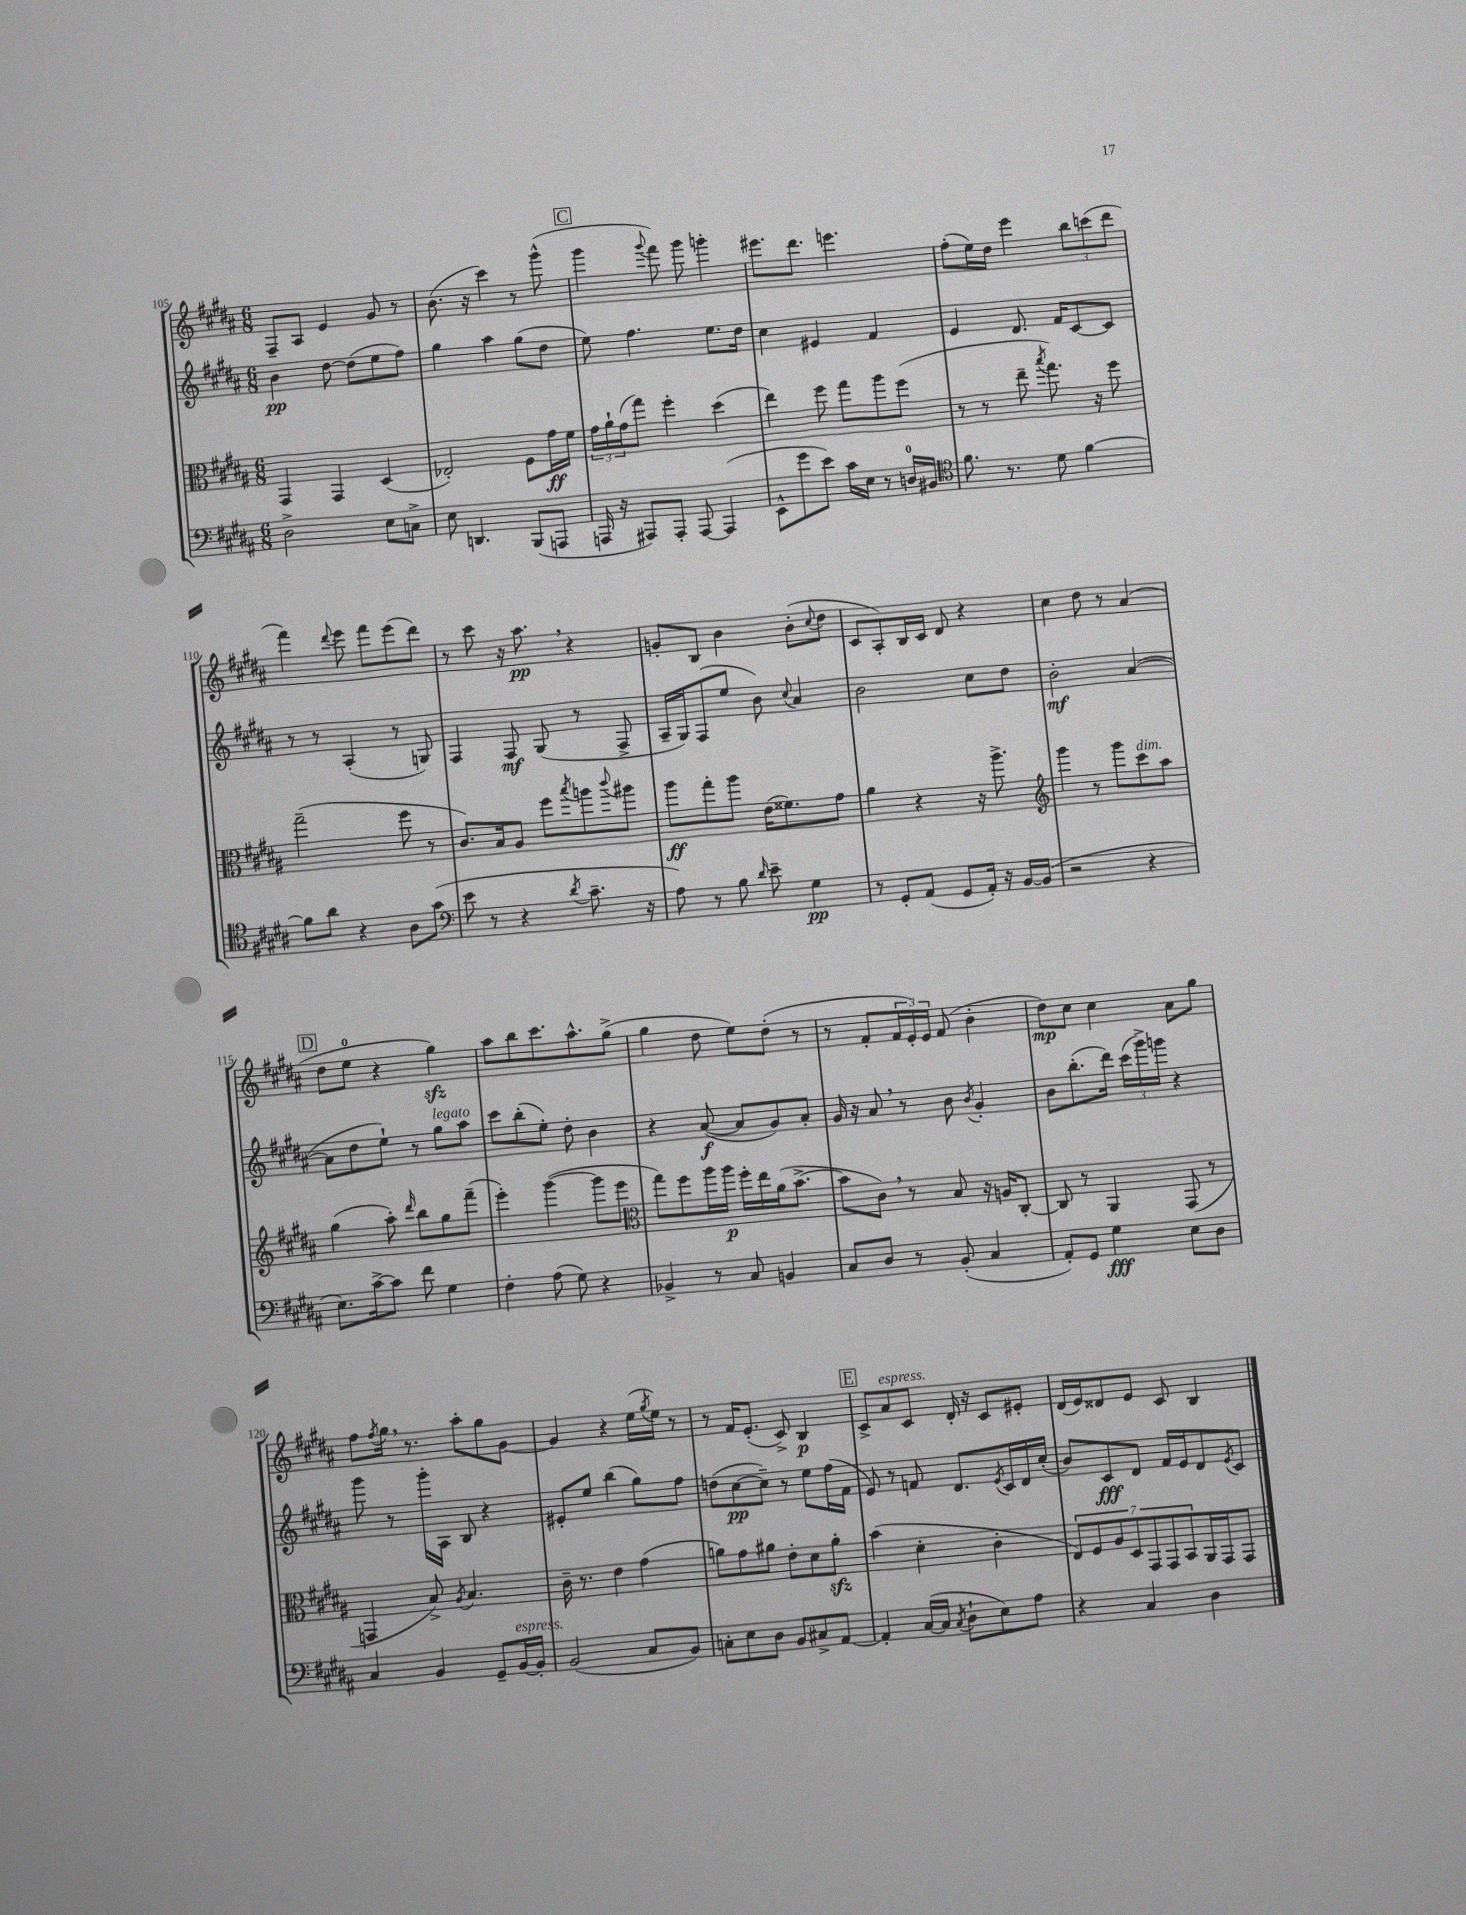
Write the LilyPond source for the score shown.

<<
\new StaffGroup <<
\new Staff = "s0" {
    \clef treble \key b \major \numericTimeSignature \time 6/8
    fis8-- ais8 e'4 gis'8 r8 |
    b'8.( r16 cis'''4) r8 gis'''8-^( |
    \mark \markup { \box "C" } gis'''4 \appoggiatura { gis'''8 } fis'''8) gis'''8 g'''4-. |
    eis'''8. dis'''8. e'''4. |
    fis''8-.( e''16) dis''16 e'''4 \tuplet 3/2 { b''8 c'''8( dis'''8 } |
    fis'''4) \appoggiatura { dis'''8 } e'''8 fis'''8 e'''8( dis'''8) |
    r8 cis'''8 r16 ais''8.\pp \breathe r4 |
    g'8-. b8 b'4 b'8-.( \appoggiatura { cis''8 } dis''8 |
    cis'8 ais8-.) b16 cis'16 dis'8 r4 |
    cis''4 dis''8 r8 ais'4( |
    \mark \markup { \box "D" } dis''8 e''8-0 r4 gis''4\sfz) |
    ais''8 b''8 cis'''8. ais''8.-^ gis''8->( |
    gis''4 dis''8 e''8) dis''8-.( r8 |
    r8 fis'8-. \tuplet 3/2 { fis'16 e'16-.) e'16 } fis'8( b'4-. |
    dis''8\mp) cis''8 cis''4 ais'8 gis''8 |
    fis''8 \acciaccatura { fis''8 } gis''16 \breathe r8. ais''8-. gis''8 gis'8~ |
    gis'4 r4 e''16( \acciaccatura { gis''8 } e''16) r8 |
    r8 fis'16 e'8.-.( cis'8->) b4\p |
    \mark \markup { \box "E" } cis'8-> ais'8^\markup { \italic "espress." } cis'8 dis'16-. r16 cis'8 eis'8-. |
    dis'16( e'16) disis'8 e'8 cis'8 b4 \bar "|." |
}
\new Staff = "s1" {
    \clef treble \key b \major \numericTimeSignature \time 6/8
    b'4\pp dis''8~ dis''8( e''8 fis''8) |
    gis''4 ais''4 gis''8( dis''8 |
    \mark \markup { \box "C" } e''8) fis''4. e''8. dis''16 |
    cis''4 eis'4 fis'4 |
    e'4 dis'8. fis'16 cis'8~ cis'8 |
    r8 r8 ais4-.( r8 g8) |
    fis4 fis8\mf gis8( r8 fis8-> |
    ais16-- gis16) fis8( e''8 b'8) \appoggiatura { cis''8 } ais'4 |
    b'2 cis''8 dis''8 |
    b'2-.\mf ais'4~( |
    \mark \markup { \box "D" } ais'8 dis''8 e''8-!) r8 gis''8^\markup { \italic "legato" } ais''8 |
    cis'''8 b''8-.( e''8-.) dis''8-. b'4 |
    r4 ais'8~\f( ais'8 gis'8) ais'8-. |
    gis'16 r16 ais'8 \breathe r8 b'8 \acciaccatura { b'8 } gis'4-. |
    b'8 b''8.-.( dis'''16) \tuplet 3/2 { cis'''16( gis'''16->) g'''16 } r4 |
    gis'''8 r8 gis'''16-. ais16 b8 r4 |
    eis'8-. e''8 b''4( gis''8) fis''8 |
    d''8( cis''8~\pp cis''8--) r8 e''8 fis''16( fis'16 |
    \mark \markup { \box "E" } e'8) r8 f'8 dis'8. \acciaccatura { e'8 } cis'16 dis'16 cis''16-.( |
    b'8) cis'8\fff dis'8 fis'16 e'16 dis'8 \acciaccatura { e'8 } cis'8 \bar "|." |
}
\new Staff = "s2" {
    \clef alto \key b \major \numericTimeSignature \time 6/8
    gis,4 gis,4 dis4( |
    ees2-.) fis8 gis'16\ff fis'16 |
    \mark \markup { \box "C" } \tuplet 3/2 { gis'16 ais'16-! gis'16( } gis''8) fis''4-. dis''4( |
    e''4) fis''8 gis''8 ais''8 fis''8( |
    r8 r8 e''8-- \acciaccatura { b''8 } gis''8.) r16 fis''8 |
    gis''2--( fis''8 r8 |
    cis'8.) b16 ais8 fis''8 \acciaccatura { b''8 } a''8 \appoggiatura { cis'''8 } ais''8 |
    ais''8\ff gis''8-. ais''8 e'16( fisis'8.) gis'8 |
    ais'4 r4 r16 ais''8.-> |
    \clef treble gis'''4 r8 gis'''8 cis'''8^\markup { \italic "dim." } ais''8 |
    \mark \markup { \box "D" } gis''4( ais''8-.) \grace { dis'''16 } b''8 gis''8 fis'''8--( |
    e'''4-.) gis'''4~( gis'''8 e'''8 |
    \clef alto gis''8) fis''8 ais''16 ais''16\p fis''16-. e''16 ais'16( b'8.~-> |
    b'8 cis'8) \breathe r8 b8 r16 a16 cis8~-. |
    cis8 r8 ais,4 gis,8( r8 |
    g,4 b8->) \acciaccatura { ais8 } b4. |
    cis'16-- r8. e'4 gis'4( |
    a'8) gis'8 ais'8 e'8-. dis'8 ais'8-.\sfz |
    \mark \markup { \box "E" } b'4( dis'4-. cis'4-. |
    \tuplet 7/4 { e8) fis8 ais8 dis8 gis,8 gis,8 b,8 } ais,16 gis,16 gis,8 \bar "|." |
}
\new Staff = "s3" {
    \clef bass \key b \major \numericTimeSignature \time 6/8
    dis2-> e8 c8-> |
    e8 d,4. b,,8( a,,8 |
    \mark \markup { \box "C" } a,,16 r16 ais,,8) ais,,8-. ais,,8~ ais,,4( |
    e,8-^ gis'8 e'8) cis'16 e16 r8 d16-0 bis,16 |
    \clef tenor fis'8. r8. dis'8 fis'4~ |
    fis'8 ais'8 r4 ais8 gis'8( |
    \clef bass e'8 r8 r4 \acciaccatura { dis'8 } cis'8.-- r16 |
    ais8) r8 b8 \grace { dis'16 } e'8-- gis4\pp |
    r8 gis,8-. ais,8( gis,8 ais,16-.) r16 b,16~ b,16( |
    r2 r4 |
    \mark \markup { \box "D" } e8.) cis'16~-> cis'8 fis'8 gis4 |
    fis4-. ais8( gis8) r4 |
    bes,4-> r8 cis8 b,4 |
    cis8 dis8 r8 b,8-.( cis4 |
    ais,8-.) gis,8 gis4\fff e8 dis8 |
    cis4 b,4 gis,8-- b,16~^\markup { \italic "espress." } b,16-. |
    b,2( cis8 b,8) |
    c8-. e8 dis8 b,8 cis8-> ais,8~ |
    \mark \markup { \box "E" } ais,4-. cis16~( cis16 \acciaccatura { cis8 } dis8-! e8) ais8 |
    r4 cis4 dis4 \bar "|." |
}
>>
>>
\layout { \context { \Score currentBarNumber = #105 } }
